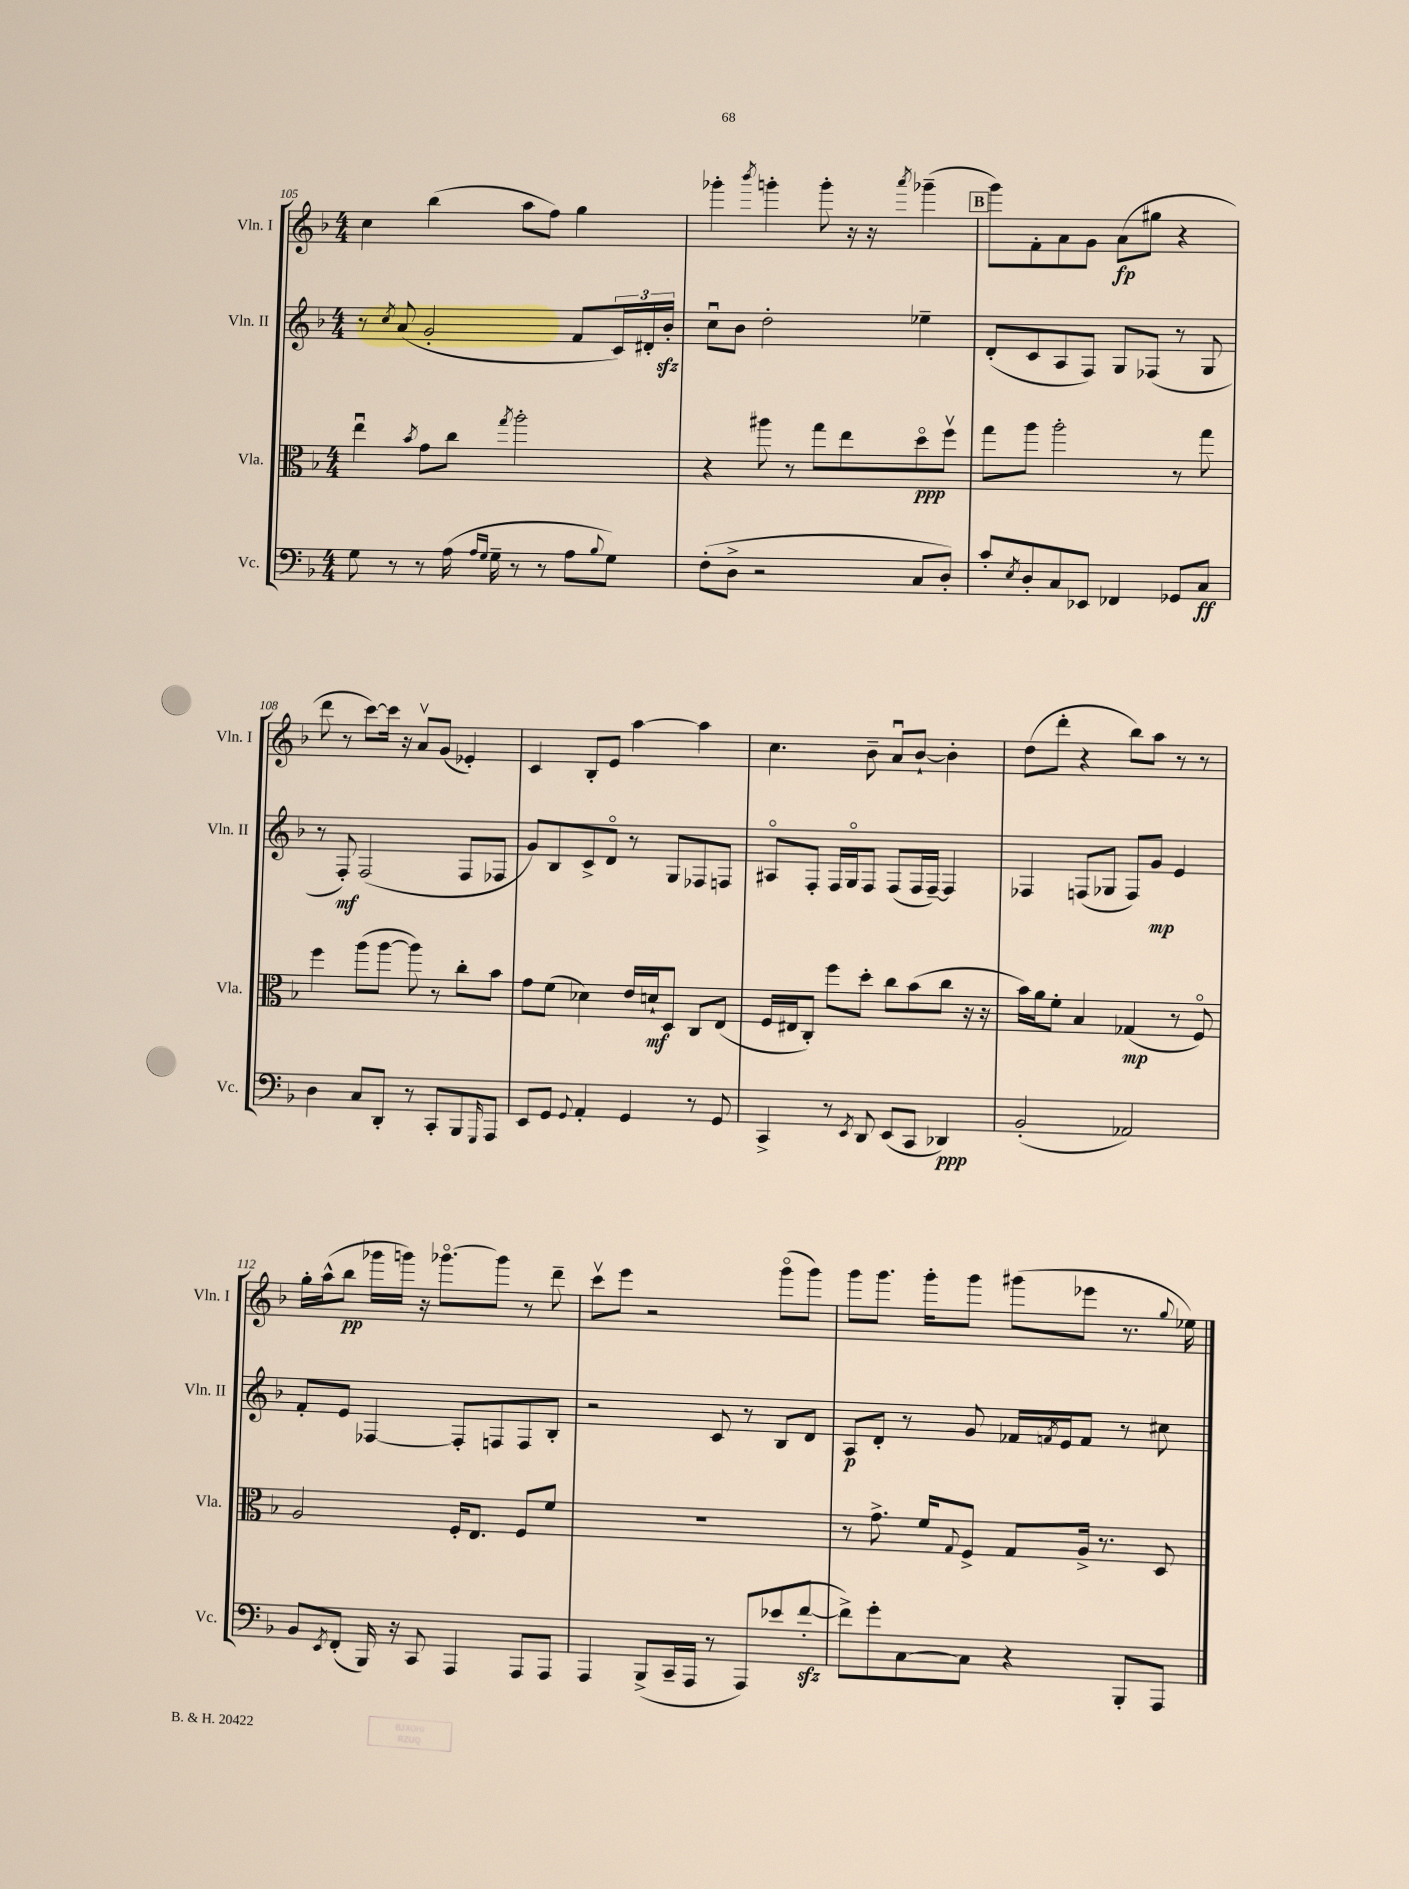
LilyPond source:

<<
\new StaffGroup <<
\new Staff = "s0" \with { instrumentName = "Vln. I" shortInstrumentName = "Vln. I" } {
    \clef treble \key f \major \numericTimeSignature \time 4/4
    c''4 bes''4( a''8 f''8) g''4 |
    ges'''4-. \acciaccatura { bes'''8 } g'''4-. g'''8-. r16 r16 \acciaccatura { a'''8 } ges'''4--( |
    \mark \markup { \box "B" } g'''8) f'8-. a'8 g'8 a'8\fp( gis''8 r4 |
    d'''8 r8 c'''8~) c'''16 r16 a'8\upbow g'8( ees'4-.) |
    c'4 bes8-. e'8 a''4~ a''4 |
    c''4. bes'8-- a'8\downbow bes'8~-! bes'4-. |
    d''8( d'''8-. r4 bes''8) a''8 r8 r8 |
    g''16-. a''16-^( bes''8\pp ges'''16 g'''16) r16 ges'''8.~\flageolet ges'''8 r8 d'''8-- |
    c'''8\upbow e'''8 r2 g'''8\flageolet( g'''8) |
    g'''8 g'''8. g'''16-. g'''8 gis'''8( ees'''8 r8. \appoggiatura { g''8 } ees''16) \bar "|." |
}
\new Staff = "s1" \with { instrumentName = "Vln. II" shortInstrumentName = "Vln. II" } {
    \clef treble \key f \major \numericTimeSignature \time 4/4
    r8 \acciaccatura { c''8 } a'8( g'2-. f'8 \tuplet 3/2 { c'16) dis'16-. bes'16-.\sfz } |
    c''8\downbow bes'8 d''2-. ees''4-- |
    \mark \markup { \box "B" } d'8-.( c'8 a8 f8) g8 fes8( r8 g8 |
    r8 f8-.\mf) f2( f8 fes8 |
    g'8) bes8 c'8-> d'8\flageolet r8 g8 fes8 f8 |
    ais8\flageolet f8-. f16 g16\flageolet f8 f8( f16 f16~--) f4 |
    fes4 f8( ges8 f8) g'8\mp e'4 |
    f'8-. e'8 fes4~ fes8-. f8 f8 bes8-. |
    r2 c'8 r8 bes8 d'8 |
    a8\p d'8-. r8 g'8 fes'16 \acciaccatura { f'8 } e'16 f'8 r8 cis''8 \bar "|." |
}
\new Staff = "s2" \with { instrumentName = "Vla." shortInstrumentName = "Vla." } {
    \clef alto \key f \major \numericTimeSignature \time 4/4
    e''4\downbow \acciaccatura { bes'8 } g'8 c''8 \acciaccatura { g''8 } a''2-. |
    r4 ais''8 r8 g''8 e''8 d''8\flageolet\ppp f''8\upbow |
    \mark \markup { \box "B" } g''8 a''8 a''2-. r8 g''8 |
    f''4 a''8( a''8~ a''8) r8 c''8-. bes'8 |
    g'8 f'8( des'4) e'16 d'16-!\mf d8 c8 e8( |
    f16 eis16 c8-.) f''8 d''8-. c''8 bes'8( c''8 r16 r16 |
    bes'16) a'16 f'8-. bes4 ges4\mp( r8 f8\flageolet) |
    a2 f16-. e8. f8 f'8 |
    R1 |
    r8 g'8.-> f'16 \appoggiatura { g8 } f8-> g8 a16-> r8. d8 \bar "|." |
}
\new Staff = "s3" \with { instrumentName = "Vc." shortInstrumentName = "Vc." } {
    \clef bass \key f \major \numericTimeSignature \time 4/4
    g8 r8 r8 a16( \grace { a16 g16 } g16-- r8 r8 a8 \appoggiatura { bes8 } g8) |
    f8-.( d8-> r2 c8 d8-.) |
    \mark \markup { \box "B" } c'8-. \acciaccatura { e8 } d8-. c8 ees,8 fes,4 ges,8 c8\ff |
    d4 c8 d,8-. r8 c,8-. bes,,8 \grace { g,,16 } a,,8 |
    e,8 g,8 \appoggiatura { g,8 } a,4-. g,4 r8 g,8 |
    c,4-> r8 \acciaccatura { e,8 } d,8 e,8( c,8 des,4\ppp) |
    bes,2-.( aes,2) |
    bes,8 \acciaccatura { e,8 } f,8-.( bes,,16) r16 c,8 a,,4 a,,8 a,,8 |
    a,,4 bes,,8->( c,16-- a,,16 r8 a,,8) ees'8( f'8~-.\sfz |
    f'8->) g'8-. c8~ c8 r4 bes,,8-. a,,8 \bar "|." |
}
>>
>>
\layout { \context { \Score currentBarNumber = #105 } }
